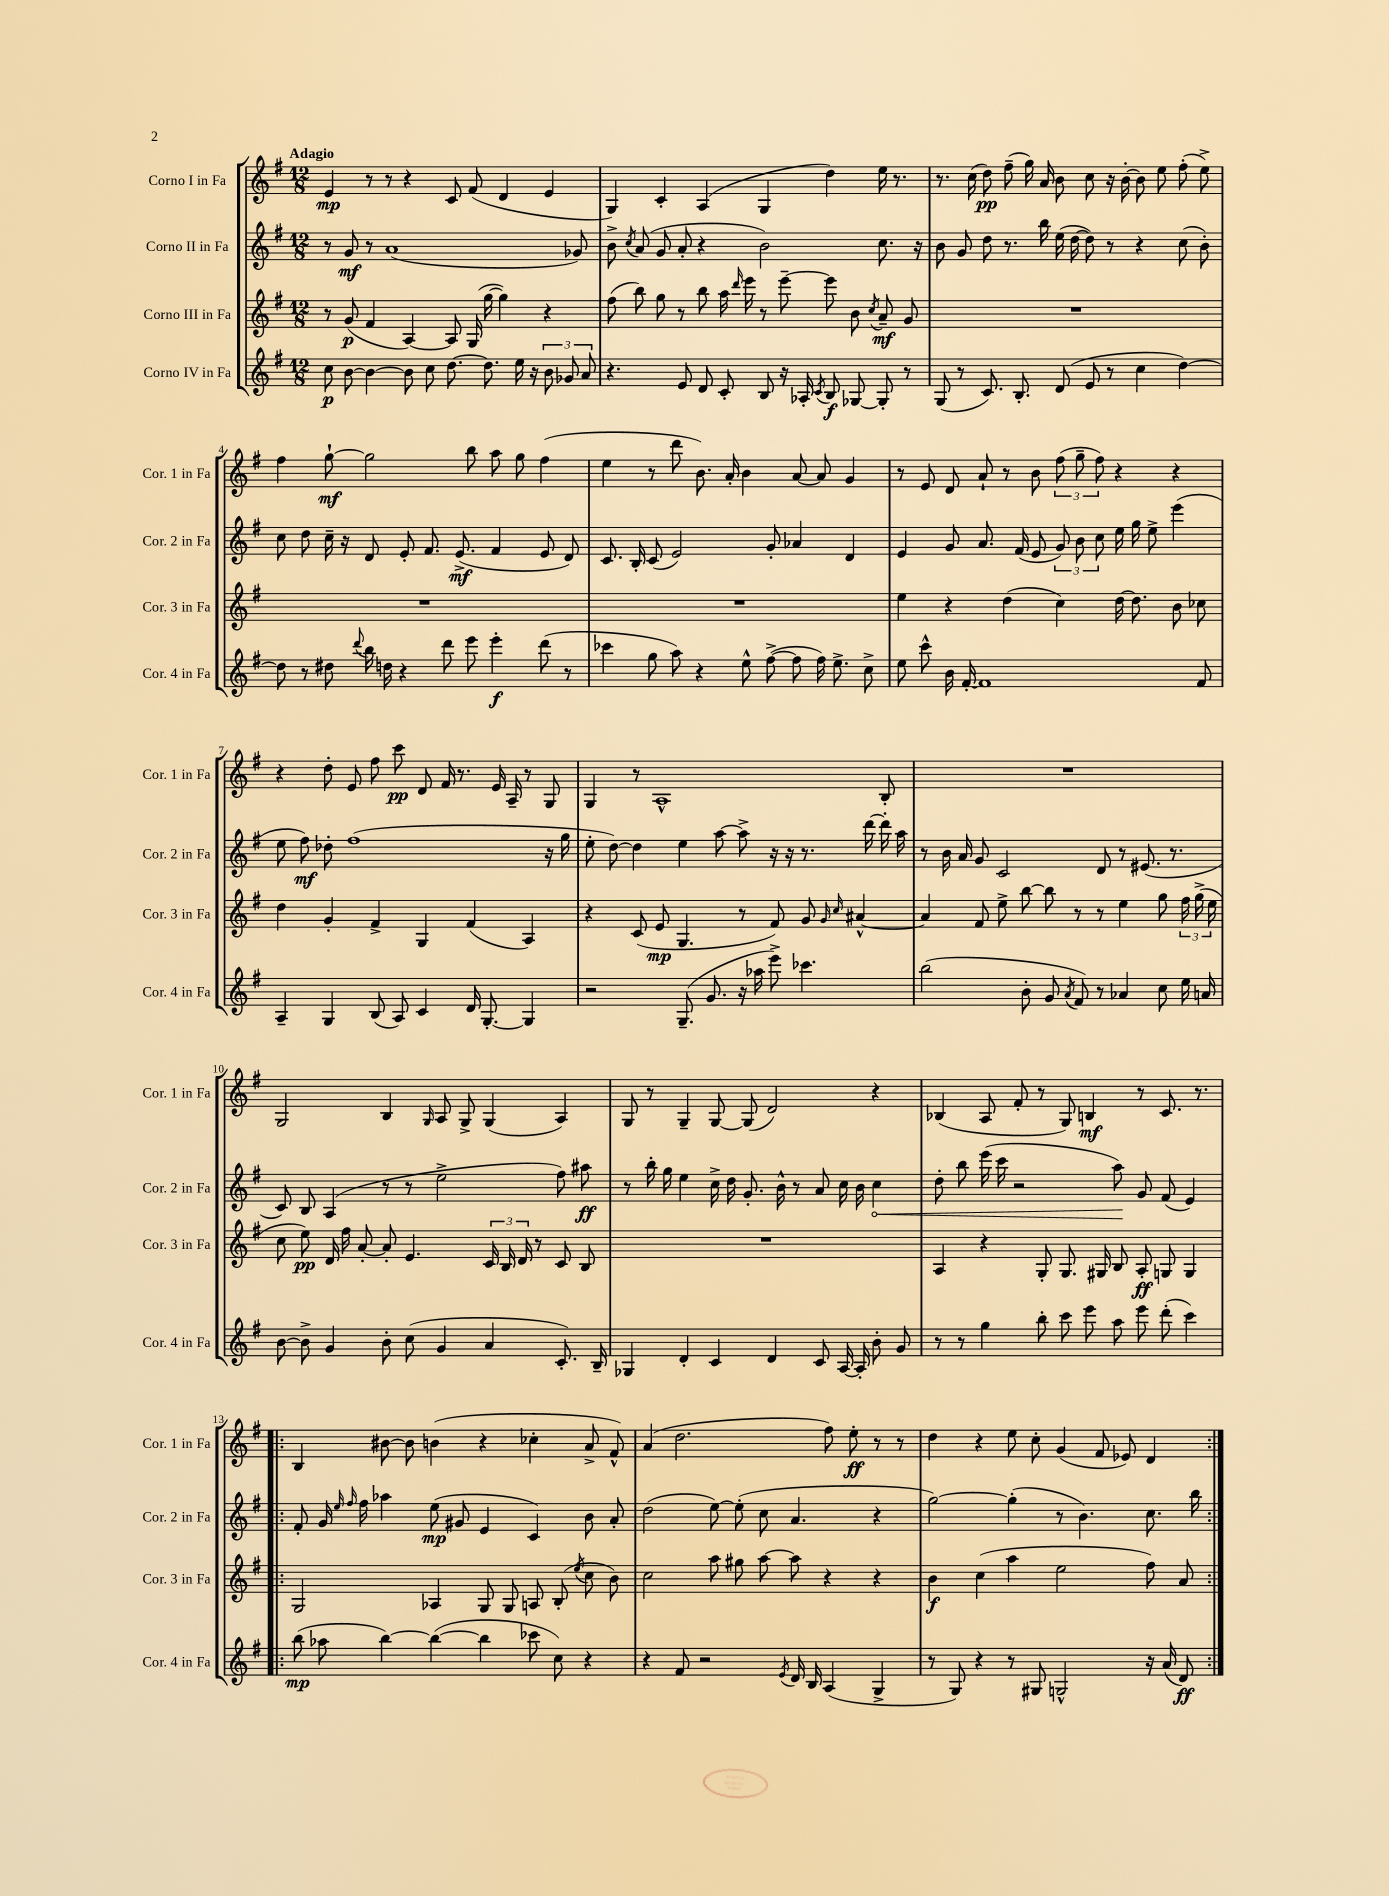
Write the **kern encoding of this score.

**kern	**dynam	**kern	**dynam	**kern	**dynam	**kern	**dynam
*part4	*part4	*part3	*part3	*part2	*part2	*part1	*part1
*staff4	*staff4	*staff3	*staff3	*staff2	*staff2	*staff1	*staff1
*I"Corno IV in Fa	*	*I"Corno III in Fa	*	*I"Corno II in Fa	*	*I"Corno I in Fa	*
*I'Cor. 4 in Fa	*	*I'Cor. 3 in Fa	*	*I'Cor. 2 in Fa	*	*I'Cor. 1 in Fa	*
*clefG2	*	*clefG2	*	*clefG2	*	*clefG2	*
*k[f#]	*	*k[f#]	*	*k[f#]	*	*k[f#]	*
*M12/8	*	*M12/8	*	*M12/8	*	*M12/8	*
=1	=1	=1	=1	=1	=1	=1	=1
!	!	!	!	!	!	!LO:TX:a:B:t=Adagio	!
8cc\	p	8r	.	8r	.	4e/	mp
[8b\	.	(8g/	p	8g/	mf	.	.
4b\_	.	4f#/	.	8r	.	8r	.
.	.	.	.	(1a	.	8r	.
8b\]	.	[4A/)	.	.	.	4r	.
8cc\	.	.	.	.	.	.	.
[8.dd\	.	8A/]	.	.	.	8c/	.
.	.	(16G/	.	.	.	(8f#/	.
8.dd\]	.	[16gg\	.	.	.	.	.
.	.	4gg\])	.	.	.	4d/	.
16ee\	.	.	.	.	.	.	.
16r	.	.	.	.	.	.	.
12b\	.	4r	.	.	.	4e/	.
12g-X/	.	.	.	.	.	.	.
.	.	.	.	8g-X/)	.	.	.
12a/	.	.	.	.	.	.	.
=2	=2	=2	=2	=2	=2	=2	=2
4.r	.	(8ff#\	.	8b^\	.	4G/)	.
.	.	.	.	8qcc/	.	.	.
.	.	8bb\)	.	(8a/	.	.	.
.	.	8gg\	.	8g/	.	4c'/	.
8e/	.	8r	.	8a'/	.	.	.
8d/	.	8bb\	.	4r	.	(4A/	.
8c'/	.	16aa\	.	.	.	.	.
.	.	16qqddd/	.	.	.	.	.
.	.	16eee\	.	.	.	.	.
8B/	.	8r	.	2b\)	.	4G/	.
16r	.	[8eee~\	.	.	.	.	.
16A-X'/	.	.	.	.	.	.	.
8qc/	.	.	.	.	.	.	.
8B/	f	8eee\]	.	.	.	4dd\)	.
[8G-X/	.	8b\	.	.	.	.	.
.	.	8qcc/	.	.	.	.	.
8G-'/]	.	8a~/	mf	8.cc\	.	16ee\	.
.	.	.	.	.	.	8.r	.
8r	.	8g/	.	.	.	.	.
.	.	.	.	16r	.	.	.
=3	=3	=3	=3	=3	=3	=3	=3
(8G/	.	1.r	.	8b\	.	8.r	.
8r	.	.	.	8g/	.	.	.
.	.	.	.	.	.	(16cc\	.
8.c/)	.	.	.	8dd\	.	8dd\)	pp
.	.	.	.	8.r	.	(8ff#~\	.
8.B'/	.	.	.	.	.	.	.
.	.	.	.	.	.	16gg\)	.
.	.	.	.	16bb\	.	16a/	.
(8d/	.	.	.	(16ee\	.	8b\	.
.	.	.	.	[16dd\	.	.	.
8e/	.	.	.	8dd\])	.	8cc\	.
8r	.	.	.	8r	.	16r	.
.	.	.	.	.	.	[16b'\	.
4cc\	.	.	.	4r	.	8b\]	.
.	.	.	.	.	.	8ee\	.
[4dd\)	.	.	.	(8cc\	.	(8ff#'\	.
.	.	.	.	8b'\)	.	8ee^\)	.
!!LO:LB:g=z
=4	=4	=4	=4	=4	=4	=4	=4
8dd\]	.	1.r	.	8cc\	.	4ff#\	.
8r	.	.	.	8dd\	.	.	.
8dd#X\	.	.	.	16cc~\	.	[8gg`\	mf
.	.	.	.	16r	.	.	.
8qqddd/	.	.	.	.	.	.	.
16bb\	.	.	.	8d/	.	2gg\]	.
16ddn\	.	.	.	.	.	.	.
4r	.	.	.	8e'/	.	.	.
.	.	.	.	8.f#/	.	.	.
8ddd\	.	.	.	.	.	.	.
.	.	.	.	(8.e^/	mf	.	.
8eee\	.	.	.	.	.	8bb\	.
4eee'\	f	.	.	4f#/	.	8aa\	.
.	.	.	.	.	.	8gg\	.
(8ddd\	.	.	.	8e/	.	(4ff#\	.
8r	.	.	.	8d/)	.	.	.
=5	=5	=5	=5	=5	=5	=5	=5
4ccc-X\	.	1.r	.	8.c/	.	4ee\	.
.	.	.	.	16B'/	.	.	.
8gg\	.	.	.	(8c/	.	8r	.
8aa\)	.	.	.	2e/)	.	8ddd\	.
4r	.	.	.	.	.	8.b\)	.
.	.	.	.	.	.	16a'/	.
8ee^^\	.	.	.	.	.	4b\	.
([8ff#^\	.	.	.	8g'/	.	.	.
8ff#\]	.	.	.	4a-X/	.	[8a/	.
16ff#\)	.	.	.	.	.	8a/]	.
8.ee^\	.	.	.	.	.	.	.
.	.	.	.	4d/	.	4g/	.
8cc^\	.	.	.	.	.	.	.
=6	=6	=6	=6	=6	=6	=6	=6
8ee\	.	4ee\	.	4e/	.	8r	.
8ccc^^\	.	.	.	.	.	8e/	.
16b\	.	4r	.	8g/	.	8d/	.
[16f#'/	.	.	.	.	.	.	.
1f#]	.	.	.	8.a/	.	8a`/	.
.	.	(4dd\	.	.	.	8r	.
.	.	.	.	(16f#/	.	.	.
.	.	.	.	8e/	.	8b\	.
.	.	4cc\)	.	12g/)	.	(12ff#\	.
.	.	.	.	12b\	.	12gg~\	.
.	.	.	.	12cc\	.	12ff#\)	.
.	.	[16dd\	.	16ee\	.	4r	.
.	.	8.dd\]	.	16gg\	.	.	.
.	.	.	.	8ee^\	.	.	.
.	.	8b\	.	(4eee\	.	4r	.
8f#/	.	8cc-X\	.	.	.	.	.
!!LO:LB:g=z
=7	=7	=7	=7	=7	=7	=7	=7
4A~/	.	4dd\	.	8ee\	.	4r	.
.	.	.	.	8ff#\)	mf	.	.
4G/	.	4g'/	.	8dd-X'\	.	8dd'\	.
.	.	.	.	(1ff#	.	8e/	.
(8B/	.	4f#^/	.	.	.	8ff#\	.
8A/)	.	.	.	.	.	8ccc\	pp
4c/	.	4G/	.	.	.	8d/	.
.	.	.	.	.	.	16f#/	.
.	.	.	.	.	.	8.r	.
16d/	.	(4f#/	.	.	.	.	.
[8.G'/	.	.	.	.	.	.	.
.	.	.	.	.	.	16e/	.
.	.	.	.	.	.	16A~/	.
4G/]	.	4A/)	.	.	.	8r	.
.	.	.	.	16r	.	8G/	.
.	.	.	.	16gg\	.	.	.
=8	=8	=8	=8	=8	=8	=8	=8
2r	.	4r	.	8ee'\	.	4G/	.
.	.	.	.	[8dd\)	.	.	.
.	.	(8c/	.	4dd\]	.	8r	.
.	.	8e/	mp	.	.	1A^^	.
(8.G~/	.	4.G/	.	4ee\	.	.	.
8.g/	.	.	.	.	.	.	.
.	.	.	.	[8aa\	.	.	.
16r	.	8r	.	8aa^\]	.	.	.
16aa-X\	.	.	.	.	.	.	.
8eee^\)	.	8f#/)	.	16r	.	.	.
.	.	.	.	16r	.	.	.
4.ccc-X\	.	8g/	.	8.r	.	.	.
.	.	16qqg/	.	.	.	.	.
.	.	16qqcc/	.	.	.	.	.
.	.	[4a#X^^/	.	.	.	.	.
.	.	.	.	[16ddd\	.	.	.
.	.	.	.	16ddd'\]	.	8B'/	.
.	.	.	.	16aa\	.	.	.
=9	=9	=9	=9	=9	=9	=9	=9
(2bb\	.	4a#/]	.	8r	.	1.r	.
.	.	.	.	16b\	.	.	.
.	.	.	.	16a/	.	.	.
.	.	8f#/	.	8g/	.	.	.
.	.	8ee^\	.	2c/	.	.	.
8b'\	.	[8bb\	.	.	.	.	.
8g/	.	8bb\]	.	.	.	.	.
8qa/	.	.	.	.	.	.	.
8f#/)	.	8r	.	.	.	.	.
8r	.	8r	.	8d/	.	.	.
4a-X/	.	4ee\	.	8r	.	.	.
.	.	.	.	(8.e#X/	.	.	.
8cc\	.	8gg\	.	.	.	.	.
.	.	.	.	8.r	.	.	.
16ee\	.	24ff#\	.	.	.	.	.
.	.	(24gg^\	.	.	.	.	.
16an/	.	.	.	.	.	.	.
.	.	24ee\	.	.	.	.	.
!!LO:LB:g=z
=10	=10	=10	=10	=10	=10	=10	=10
[8b\	.	8cc\	.	8c/)	.	2G/	.
8b^\]	.	8ee\)	pp	8B/	.	.	.
4g/	.	16d/	.	(4A/	.	.	.
.	.	16ff#\	.	.	.	.	.
.	.	[8a'/	.	.	.	.	.
8b'\	.	8a'/]	.	8r	.	4B/	.
(8cc\	.	4.e/	.	8r	.	.	.
.	.	.	.	.	.	16qqG/	.
4g/	.	.	.	2ee^\	.	8A/	.
.	.	.	.	.	.	8G^/	.
4a/	.	24c/	.	.	.	(4G/	.
.	.	24B/	.	.	.	.	.
.	.	24d/	.	.	.	.	.
.	.	8r	.	.	.	.	.
8.c'/)	.	8c/	.	8ff#\)	.	4A/)	.
.	.	8B/	.	8aa#X\	ff	.	.
16B~/	.	.	.	.	.	.	.
=11	=11	=11	=11	=11	=11	=11	=11
4G-X/	.	1.r	.	8r	.	8G/	.
.	.	.	.	16bb'\	.	8r	.
.	.	.	.	16gg\	.	.	.
4d'/	.	.	.	4ee\	.	4G~/	.
4c/	.	.	.	16cc^\	.	[8G/	.
.	.	.	.	16dd\	.	.	.
.	.	.	.	8.g'/	.	(8G/]	.
4d/	.	.	.	.	.	2d/)	.
.	.	.	.	16b^^\	.	.	.
.	.	.	.	8r	.	.	.
8c/	.	.	.	8a/	.	.	.
[16A/	.	.	.	16cc\	.	.	.
16A'/]	.	.	.	16b\	.	.	.
!	!	!	!	!	!LO:HP:b	!	!
8b'\	.	.	.	4cc\	<	4r	.
8g/	.	.	.	.	.	.	.
=12	=12	=12	=12	=12	=12	=12	=12
8r	.	4A/	.	8dd'\	.	(4B-X/	.
8r	.	.	.	8bb\	.	.	.
4gg\	.	4r	.	(16eee\	.	8A/	.
.	.	.	.	16ccc\	.	.	.
.	.	.	.	2r	.	8f#'/	.
8bb'\	.	8G'/	.	.	.	8r	.
8ccc\	.	8.G/	.	.	.	8G/)	.
8eee\	.	.	.	.	.	4Bn/	mf
.	.	16G#X/	.	.	.	.	.
8aa\	.	8B/	.	8aa\)	.	.	.
8eee\	.	8A'/	ff	8g/	[	8r	.
(8ddd'\	.	8Gn/	.	(8f#/	.	8.c/	.
4ccc\)	.	4G/	.	4e/)	.	.	.
.	.	.	.	.	.	8.r	.
!!LO:LB:g=z
=13!|:	=13!|:	=13!|:	=13!|:	=13!|:	=13!|:	=13!|:	=13!|:
(8bb\	mp	2G/	.	8f#'/	.	4B/	.
8aa-X\	.	.	.	16g/	.	.	.
.	.	.	.	16qqee/	.	.	.
.	.	.	.	16qqff#/	.	.	.
.	.	.	.	16ff#\	.	.	.
[4bb\)	.	.	.	4aa-X\	.	[8b#X\	.
.	.	.	.	.	.	8b#\]	.
(4bb\_	.	4A-X/	.	(8ee\	mp	(4bn\	.
.	.	.	.	8g#X/	.	.	.
4bb\]	.	8G/	.	4e/	.	4r	.
.	.	8G/	.	.	.	.	.
8ccc-X\	.	8An/	.	4c/)	.	4cc-X'\	.
8cc\)	.	(8B'/	.	.	.	.	.
.	.	8qee/	.	.	.	.	.
4r	.	8cc\	.	8b\	.	8a^/	.
.	.	8b\)	.	8a'/	.	8f#^^/)	.
=14	=14	=14	=14	=14	=14	=14	=14
4r	.	2cc\	.	(2dd\	.	(4a/	.
8f#/	.	.	.	.	.	2.dd\	.
2r	.	.	.	.	.	.	.
.	.	8aa\	.	[8ee\)	.	.	.
.	.	8gg#X\	.	(8ee'\]	.	.	.
.	.	[8aa\	.	8cc\	.	.	.
8qe/	.	.	.	.	.	.	.
16d/	.	8aa\]	.	4.a/	.	.	.
16B/	.	.	.	.	.	.	.
(4A/	.	4r	.	.	.	8ff#\)	.
.	.	.	.	.	.	8ee'\	ff
4G^/	.	4r	.	4r	.	8r	.
.	.	.	.	.	.	8r	.
=15	=15	=15	=15	=15	=15	=15	=15
8r	.	4b\	f	[2gg\)	.	4dd\	.
8G/)	.	.	.	.	.	.	.
4r	.	(4cc\	.	.	.	4r	.
8r	.	4aa\	.	(4gg'\]	.	8ee\	.
8G#X/	.	.	.	.	.	8cc'\	.
2Gn^^/	.	2ee\	.	8r	.	(4g/	.
.	.	.	.	4.b\)	.	.	.
.	.	.	.	.	.	8f#/	.
.	.	.	.	.	.	8e-X/)	.
16r	.	8ff#\)	.	8.cc\	.	4d/	.
(16a/	.	.	.	.	.	.	.
8d/)	ff	8a/	.	.	.	.	.
.	.	.	.	16bb\	.	.	.
=:|!	=:|!	=:|!	=:|!	=:|!	=:|!	=:|!	=:|!
*-	*-	*-	*-	*-	*-	*-	*-
